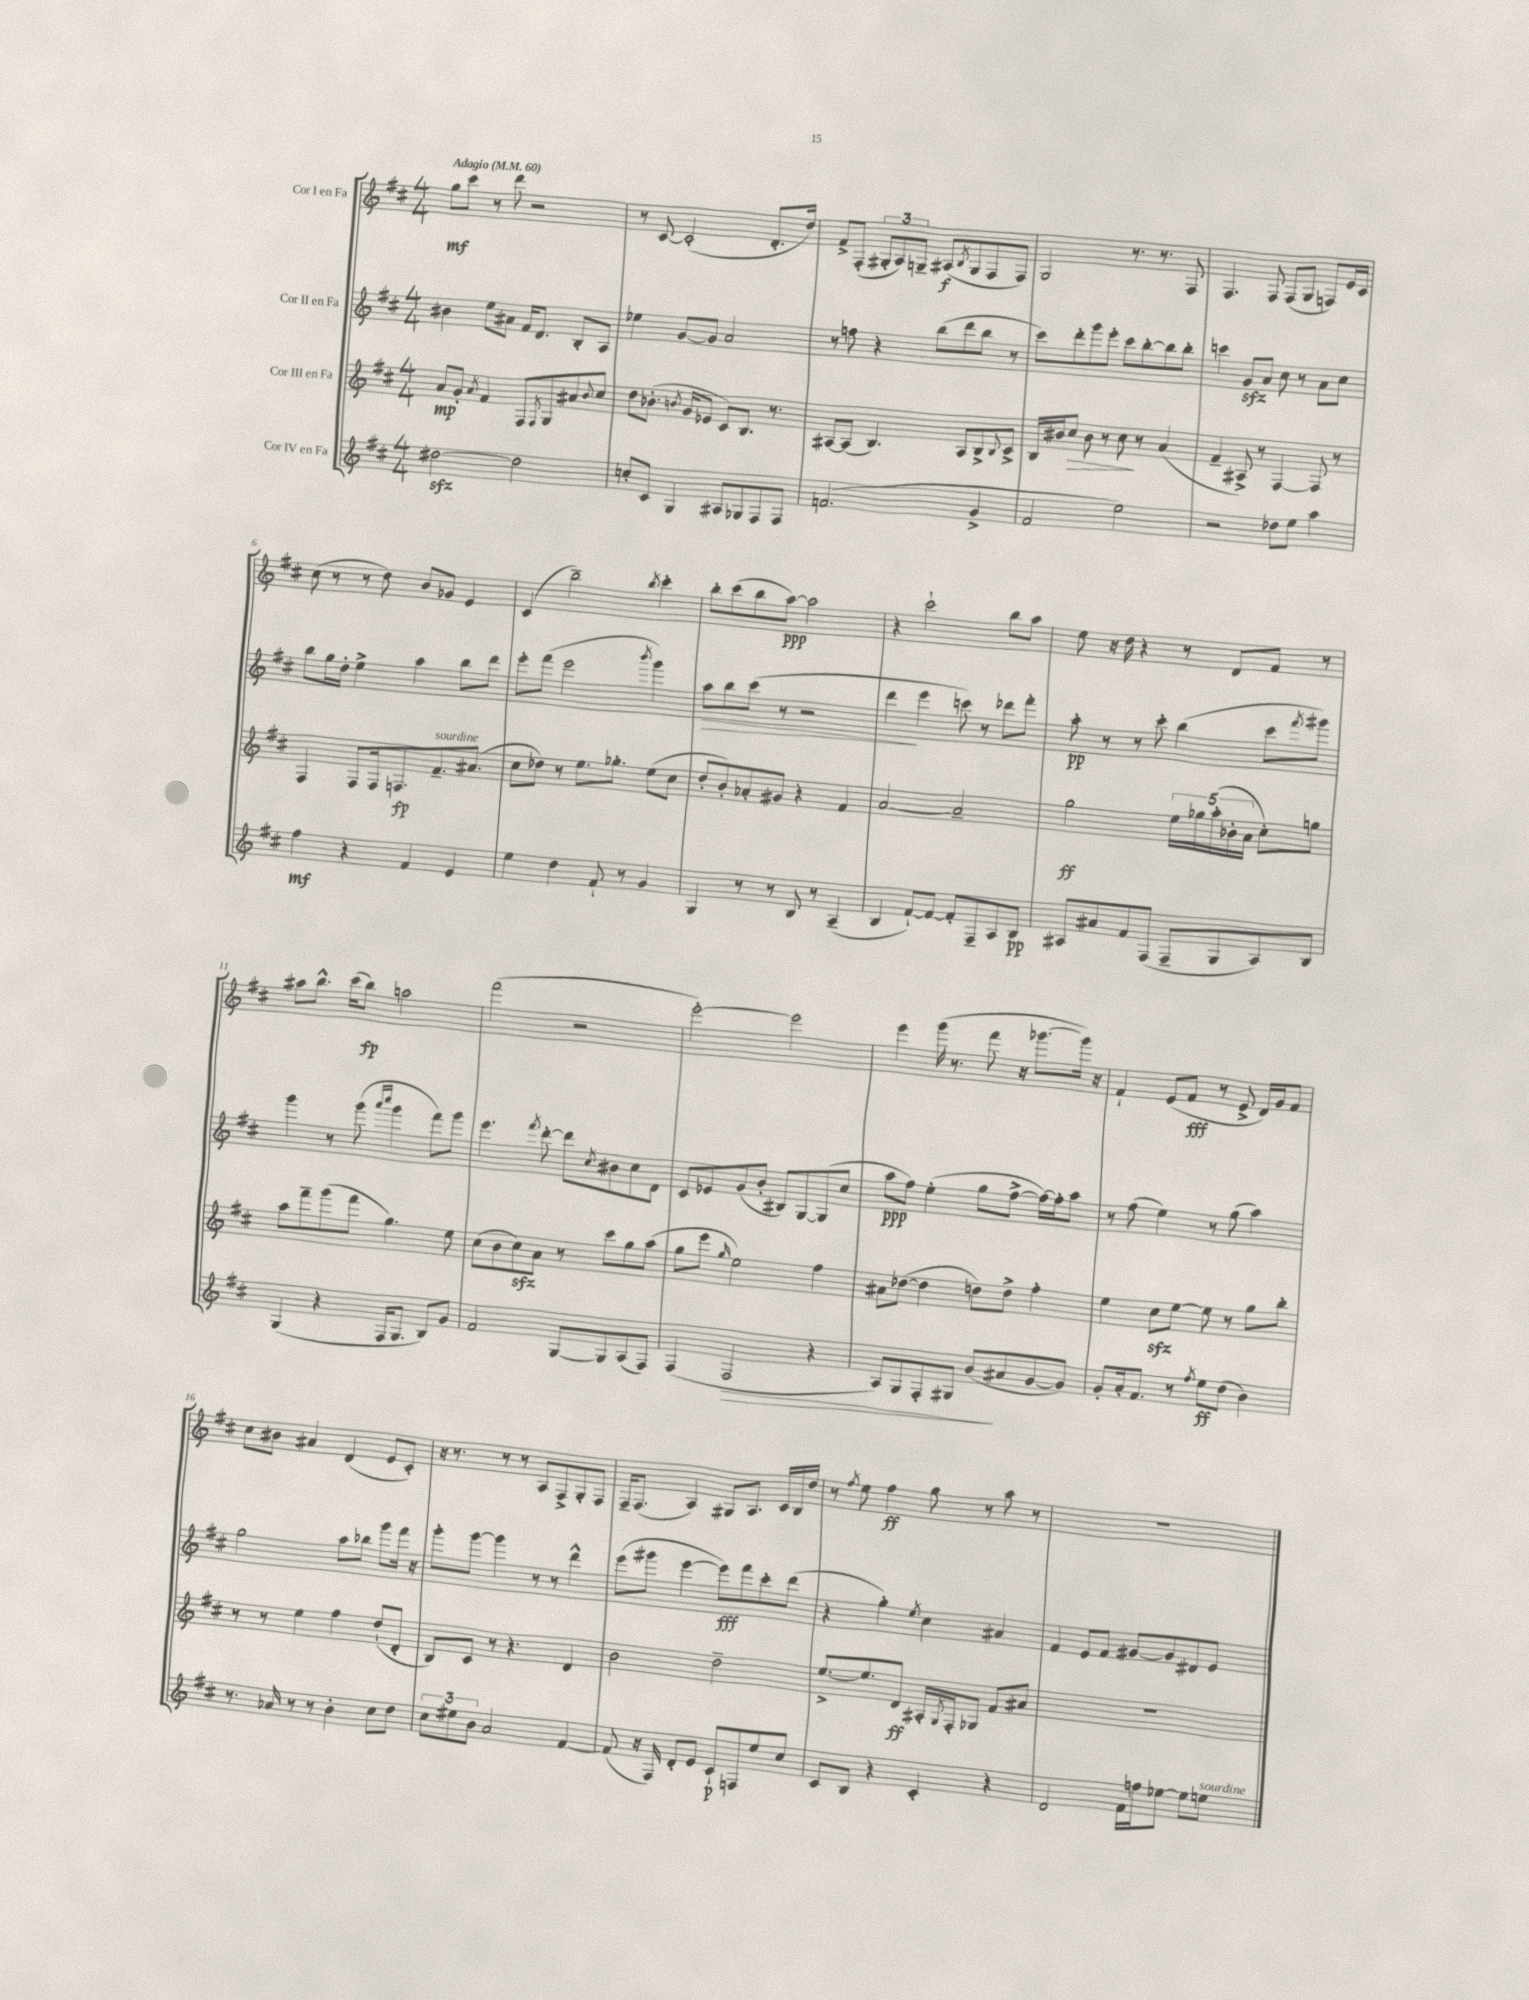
<<
\new StaffGroup <<
\new Staff = "s0" \with { instrumentName = "Cor I en Fa" } {
    \clef treble \key d \major \numericTimeSignature \time 4/4 \tempo "Adagio" 4 = 60
    g''8\mf cis'''8 r8 d'''8 r2 |
    r8 cis'8~ cis'2-.( d'8.-. d''16) |
    fis'8-> fis8-.( \tuplet 3/2 { gis8-. a8) g8-- } ais8\f( \acciaccatura { b8 } g8 fis8 fis8) |
    g2 r8. r8. fis8 |
    fis4. fis8 fis8( g8 f8) e'16 cis'16 |
    cis''8( r8 r8 d''8) b'8 ges'8 e'4 |
    cis'4( b''2--) \acciaccatura { b''8 } cis'''4-. |
    b''8-. cis'''8( b''8 a''8~\ppp) a''2 |
    r4 cis'''2-! b''8 a''8 |
    e''8 r16 d''16 r4 r8 d'8 fis'8 r8 |
    ais''8 b''8.-^ cis'''16( b''8\fp) a''2 |
    fis'''2( r2 |
    e'''2~-.) e'''2 |
    e'''4 g'''16( r8. fis'''8 r16 ges'''8.~ ges'''16) r16 |
    fis'4-! e'8( fis'8\fff r8 e'8-> d'16) g'16 fis'8 |
    cis''8 bis'8 ais'4 d'4( e'8 cis'8-.) |
    r16 r8. r8 r8 a8 fis8-> g8-. fis8 |
    fis16-- fis8.( a4) gis8 a8. cis'16 b16 d''16 |
    r8 \acciaccatura { fis''8 } e''8 fis''4\ff g''8 r8 a''8 r8 |
    R1 \bar "|." |
}
\new Staff = "s1" \with { instrumentName = "Cor II en Fa" } {
    \clef treble \key d \major \numericTimeSignature \time 4/4
    bis'4 e''8 ais'8 fis'16 d'8. b8-. a8 |
    ees''4 g'8~ g'8 a'2 |
    r8 f''8 r4 b''8( d'''8 b''8 r8 |
    cis'''8) d'''8-. g'''8 e'''8-. cis'''8 b''8~-. b''8 b''8-. |
    c'''4 g'8\sfz a'8 cis''8 r8 a'8 cis''8 |
    b''8 g''16 d''16-. e''4-> a''4 b''8 d'''8 |
    e'''8-. fis'''8( e'''2 \acciaccatura { b'''8 } g'''4) |
    a''8\> b''8 cis'''8( r8 r2 |
    d'''4\! e'''4 c'''8) r8 des'''8 fis'''8-. |
    a''8-.\pp r8 r8 cis'''8-. b''4( cis'''8 \acciaccatura { fis'''8 } gis'''8) |
    g'''4 r8 g'''8( \grace { a'''16 cis''''16 } g'''4 fis'''8) g'''8 |
    e'''4. \acciaccatura { fis'''8 } d'''8~-. d'''8 \acciaccatura { cis''8 } bis'8 cis''8 d'8 |
    cis'8 ees'8 g'8( b'8-. bis8) g8~ g8( cis''8 |
    a''8\ppp fis''8) e''4-.( g''8 fis''8~-> fis''16~) fis''16-. a''8 |
    r8 fis''8( e''4) r8 g''8( a''4) |
    g''2 a''8 bes''8 g'''8 fis'''16 r16 |
    g'''8-. g'''8~ g'''4 r8 r8 d'''4-^ |
    e'''8( gis'''8 e'''4~ e'''8\fff) fis'''8 cis'''8-. d'''8( |
    r4 g''4-.) \acciaccatura { e''8 } cis''4 ais'4 |
    fis'4 e'8 fis'8 gis'8~ gis'8 dis'8 e'8 \bar "|." |
}
\new Staff = "s2" \with { instrumentName = "Cor III en Fa" } {
    \clef treble \key d \major \numericTimeSignature \time 4/4
    a'8\mp g'8-. \acciaccatura { a'8 } fis'4 fis8 \acciaccatura { fis8 } g8 ais'8 \appoggiatura { b'8 } cis''8 |
    d''8 bes'8.-.( \acciaccatura { b'8 } g'16 ees'8 cis'8) b8. r8. |
    ais8~ ais8( b4.) ais8 b8-> \appoggiatura { b8 } cis'8-> |
    b16 bis'16 cis''8\> bis'8 r8 cis''8\! r8 a'4( |
    fis'4-- ais8->) r8 fis4~ fis8 r8 |
    fis4 fis8 fis16 f8.\fp fis'8.--^\markup { \italic "sourdine" } ais'8.( |
    cis''8 des''8) r8 e''8. ges''8.-. e''8( cis''8 |
    d''8-. b'8-.) aes'8-. gis'8 r4 fis'4 |
    a'2~ a'2-- |
    g''2\ff \tuplet 5/4 { e''16 ges''16 a''16-.( bes'16-. a'16 } cis''8-.) g''8 |
    a''8 fis'''8-- g'''8( fis'''8 g''4.) e''8 |
    cis''8( b'8 cis''8\sfz) a'8 r8 cis'''8 g''8 a''8( |
    g''8 e'''8 \grace { g''16 } e''2) fis''4 |
    ais'8 des''8~( des''4 d''8) d''8-> fis''4-. |
    e''4 cis''8\sfz e''8~ e''8 r8 g''8 b''8-. |
    r8 r8 e''4 fis''4 d''8-!( d'8-. |
    b8) cis'8 r8 r4. d'4 |
    b'2 d''2-- |
    e''8.~-> e''8. d'8\ff ais16-. \acciaccatura { g8 } fis16-. ges8 fis'8 ais'8 |
    R1 \bar "|." |
}
\new Staff = "s3" \with { instrumentName = "Cor IV en Fa" } {
    \clef treble \key d \major \numericTimeSignature \time 4/4
    dis''2~\sfz dis''2 |
    c''8-. cis'8 g4 ais8 ges8 fis8 fis8 |
    f'2.( g'4-> |
    fis'2 e''2) |
    r2 des''8 e''8 a''4 |
    fis''4\mf r4 fis'4 e'4 |
    e''4 d''4 fis'8-! r8 g'4 |
    g4 r8 r8 b8 r8 a4--( |
    b4 fis'8~-!) fis'8~ fis'8-. fis8-- a8 b8\pp |
    ais8 ais'8 fis'8 fis8( fis8-- g8 ais8) b8 |
    g4( r4 fis16 g8. b8) g'8 |
    fis'2 g8~ g8 a8( fis8) |
    fis4( fis2\> r4 |
    a8) g8 fis8-. gis8 b'8\!( ais'8 g'8~ g'8) |
    g'8-. a'16-. fis'8. r8 \acciaccatura { fis''8 } e''8\ff d''8( b'4) |
    r8. aes'16 r8 r8 b'4-. cis''8 d''8 |
    \tuplet 3/2 { cis''8 eis''8 b'8 } a'2 fis'4~ |
    fis'8( r16 fis16) d'8-. e'8 cis'8-!\p f8 e''8 cis''8 |
    cis'8 b8 r4 cis'4-. r4 |
    d'2 fis'16 f''16 ees''8~ ees''8 e''8^\markup { \italic "sourdine" } \bar "|." |
}
>>
>>
